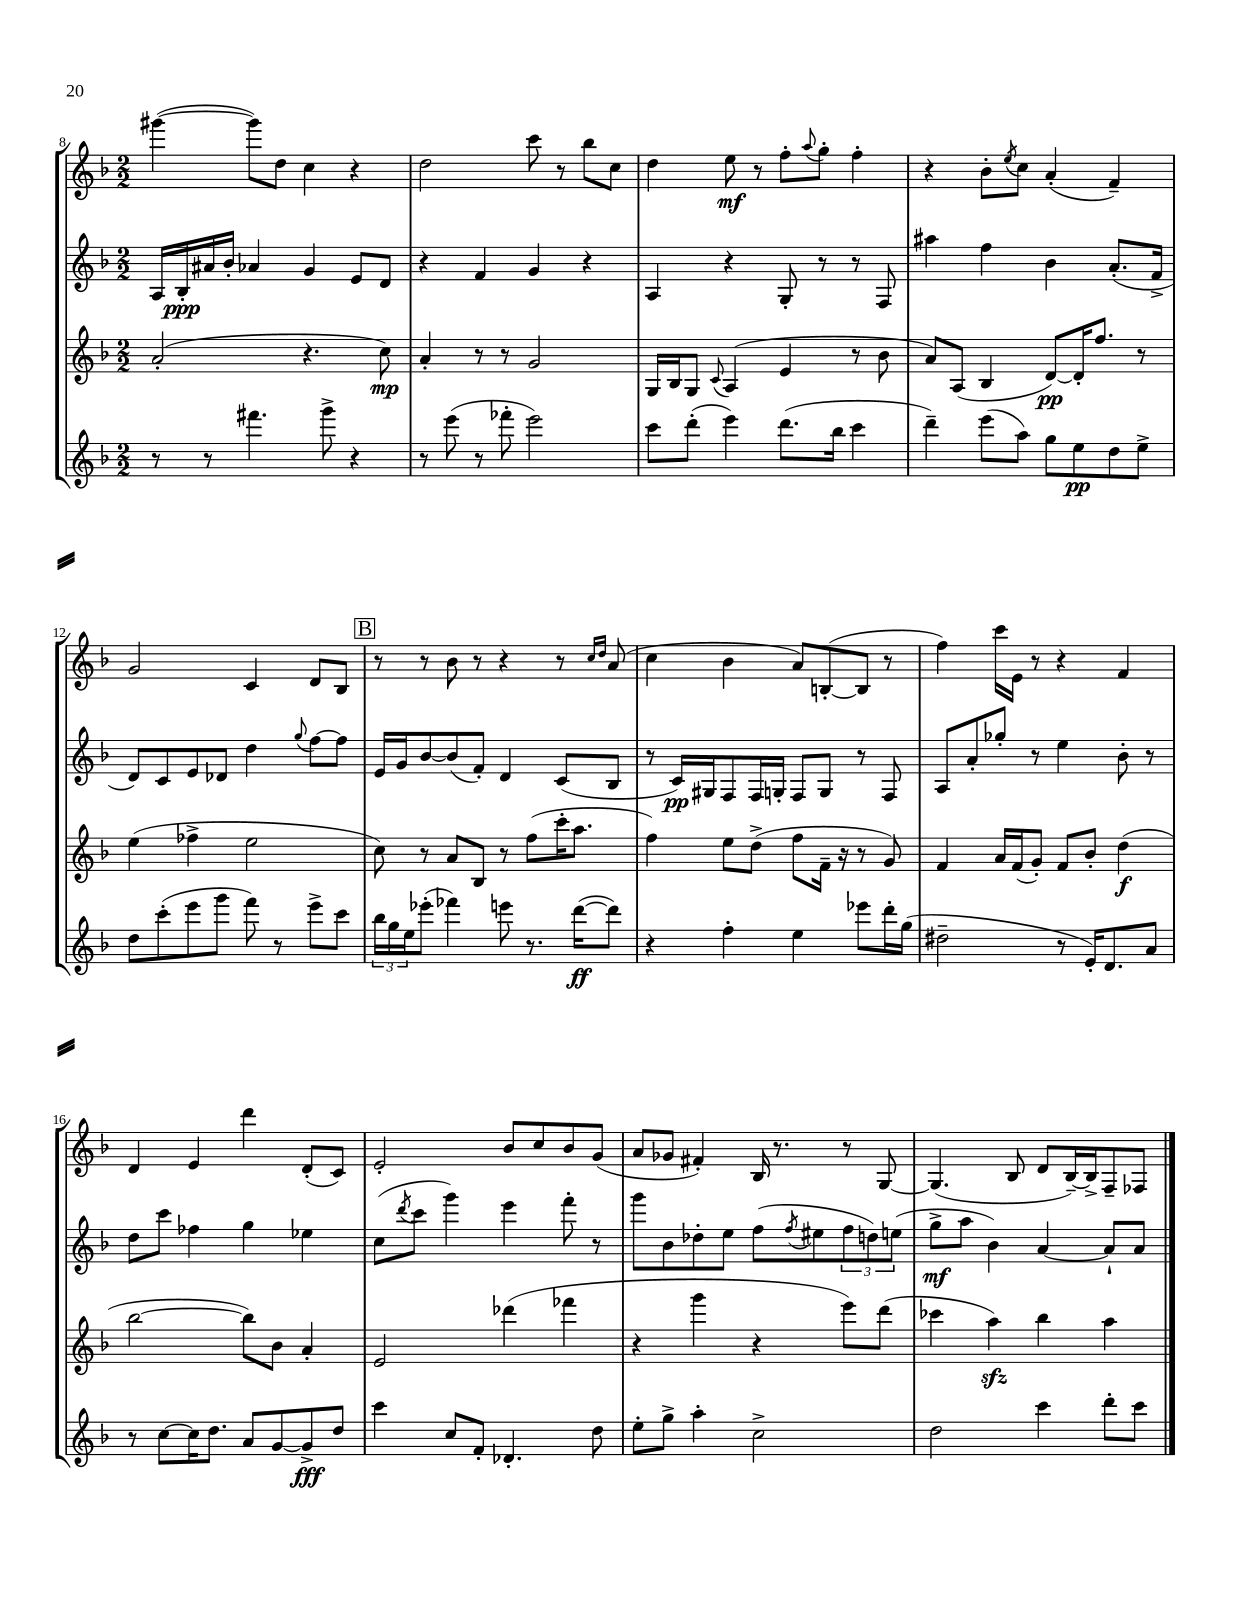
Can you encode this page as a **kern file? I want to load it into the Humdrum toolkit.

**kern	**dynam	**kern	**dynam	**kern	**dynam	**kern	**dynam
*part4	*part4	*part3	*part3	*part2	*part2	*part1	*part1
*staff4	*staff4	*staff3	*staff3	*staff2	*staff2	*staff1	*staff1
*clefG2	*	*clefG2	*	*clefG2	*	*clefG2	*
*k[b-]	*	*k[b-]	*	*k[b-]	*	*k[b-]	*
*M2/2	*	*M2/2	*	*M2/2	*	*M2/2	*
=8	=8	=8	=8	=8	=8	=8	=8
8r	.	(2a'/	.	16A/LL	.	([4ggg#X\	.
.	.	.	.	16B-'/	ppp	.	.
8r	.	.	.	16a#X/	.	.	.
.	.	.	.	16b-'/JJ	.	.	.
4.fff#X\	.	.	.	4a-X/	.	8ggg#\L])	.
.	.	.	.	.	.	8dd\J	.
.	.	4.r	.	4g/	.	4cc\	.
8ggg^\	.	.	.	.	.	.	.
4r	.	.	.	8e/L	.	4r	.
.	.	8cc\)	mp	8d/J	.	.	.
=9	=9	=9	=9	=9	=9	=9	=9
8r	.	4a'/	.	4r	.	2dd\	.
(8eee\	.	.	.	.	.	.	.
8r	.	8r	.	4f/	.	.	.
8fff-X'\	.	8r	.	.	.	.	.
2eee\)	.	2g/	.	4g/	.	8ccc\	.
.	.	.	.	.	.	8r	.
.	.	.	.	4r	.	8bb-\L	.
.	.	.	.	.	.	8cc\J	.
=10	=10	=10	=10	=10	=10	=10	=10
8ccc\L	.	16G/LL	.	4A/	.	4dd\	.
.	.	16B-/J	.	.	.	.	.
(8ddd'\J	.	8G/J	.	.	.	.	.
.	.	8qqc/	.	.	.	.	.
4eee\)	.	(4A/	.	4r	.	8ee\	mf
.	.	.	.	.	.	8r	.
(8.ddd\L	.	4e/	.	8G'/	.	8ff'\L	.
.	.	.	.	.	.	8qqaa/	.
.	.	.	.	8r	.	8gg'\J	.
16bb-\Jk	.	.	.	.	.	.	.
4ccc\	.	8r	.	8r	.	4ff'\	.
.	.	8b-\	.	8F/	.	.	.
=11	=11	=11	=11	=11	=11	=11	=11
4ddd~\)	.	8a/L)	.	4aa#X\	.	4r	.
.	.	(8A/J	.	.	.	.	.
(8eee\L	.	4B-/	.	4ff\	.	8b-'\L	.
.	.	.	.	.	.	8qee/	.
8aa\J)	.	.	.	.	.	8cc\J	.
8gg\L	.	[8d/L)	pp	4b-\	.	(4a'/	.
8ee\	pp	16d'/K]	.	.	.	.	.
.	.	8.ff/J	.	.	.	.	.
8dd\	.	.	.	(8.a'/L	.	4f~/)	.
8ee^\J	.	8r	.	.	.	.	.
.	.	.	.	16f^/Jk	.	.	.
!!LO:LB:g=z
=12	=12	=12	=12	=12	=12	=12	=12
8dd\L	.	(4ee\	.	8d/L)	.	2g/	.
(8ccc'\	.	.	.	8c/	.	.	.
8eee\	.	4ff-X^\	.	8e/	.	.	.
8ggg\J	.	.	.	8d-X/J	.	.	.
8fff\)	.	2ee\	.	4dd\	.	4c/	.
8r	.	.	.	.	.	.	.
.	.	.	.	8qqgg/	.	.	.
8eee^\L	.	.	.	[8ff\L	.	8d/L	.
8ccc\J	.	.	.	8ff\J]	.	8B-/J	.
!!LO:REH:place=s1:t=B
=13	=13	=13	=13	=13	=13	=13	=13
24bb-\LL	.	8cc\)	.	16e/LL	.	8r	.
24gg\	.	.	.	.	.	.	.
.	.	.	.	16g/J	.	.	.
24ee\J	.	.	.	.	.	.	.
(8eee-X'\J	.	8r	.	[8b-/	.	8r	.
4fff-X\)	.	8a/L	.	(8b-/]	.	8b-\	.
.	.	8B-/J	.	8f'/J)	.	8r	.
8eeen\	.	8r	.	4d/	.	4r	.
8.r	.	(8ff\L	.	.	.	.	.
.	.	16ccc'\K	.	(8c/L	.	8r	.
([16ddd\KL	ff	8.aa\J	.	.	.	.	.
.	.	.	.	.	.	16qqcc/LL	.
.	.	.	.	.	.	16qqdd/JJ	.
8ddd\J])	.	.	.	8B-/J	.	(8a/	.
=14	=14	=14	=14	=14	=14	=14	=14
4r	.	4ff\)	.	8r	.	4cc\	.
.	.	.	.	16c/LL)	pp	.	.
.	.	.	.	16G#X/J	.	.	.
4ff'\	.	8ee\L	.	8F/	.	4b-\	.
.	.	(8dd^\J	.	16F/L	.	.	.
.	.	.	.	16Gn'/JJ	.	.	.
4ee\	.	8ff\L	.	8F/L	.	8a/L)	.
.	.	16f~\Jk	.	8G/J	.	([8Bn'/	.
.	.	16r	.	.	.	.	.
8eee-X\L	.	8r	.	8r	.	8B/J]	.
16ddd'\L	.	8g/)	.	8F/	.	8r	.
(16gg\JJ	.	.	.	.	.	.	.
=15	=15	=15	=15	=15	=15	=15	=15
2dd#X~\	.	4f/	.	8A/L	.	4ff\)	.
.	.	.	.	8a'/	.	.	.
.	.	16a/LL	.	8gg-X'/J	.	16ccc\LL	.
.	.	(16f/J	.	.	.	16e\JJ	.
.	.	8g'/J)	.	8r	.	8r	.
8r	.	8f/L	.	4ee\	.	4r	.
16e'/KL)	.	8b-'/J	.	.	.	.	.
8.d/	.	.	.	.	.	.	.
.	.	(4dd\	f	8b-'\	.	4f/	.
8a/J	.	.	.	8r	.	.	.
!!LO:LB:g=z
=16	=16	=16	=16	=16	=16	=16	=16
8r	.	[2bb-\	.	8dd\L	.	4d/	.
[8cc\L	.	.	.	8ccc\J	.	.	.
16cc\K]	.	.	.	4ff-X\	.	4e/	.
8.dd\J	.	.	.	.	.	.	.
8a/L	.	8bb-\L])	.	4gg\	.	4ddd\	.
[8g/	.	8b-\J	.	.	.	.	.
8g^/]	fff	4a'/	.	4ee-X\	.	(8d'/L	.
8dd/J	.	.	.	.	.	8c/J)	.
=17	=17	=17	=17	=17	=17	=17	=17
4ccc\	.	2e/	.	(8cc\L	.	2e'/	.
.	.	.	.	8qddd/	.	.	.
.	.	.	.	8ccc\J	.	.	.
8cc/L	.	.	.	4ggg\)	.	.	.
8f'/J	.	.	.	.	.	.	.
4.d-X'/	.	(4ddd-X\	.	4eee\	.	8b-/L	.
.	.	.	.	.	.	8cc/	.
.	.	4fff-X\	.	8fff'\	.	8b-/	.
8dd\	.	.	.	8r	.	(8g/J	.
=18	=18	=18	=18	=18	=18	=18	=18
8ee'\L	.	4r	.	8ggg\L	.	8a/L	.
8gg^\J	.	.	.	8b-\	.	8g-X/J	.
4aa'\	.	4ggg\	.	8dd-X'\	.	4f#X'/)	.
.	.	.	.	8ee\J	.	.	.
2cc^\	.	4r	.	(8ff\L	.	16B-/	.
.	.	.	.	.	.	8.r	.
.	.	.	.	8qff/	.	.	.
.	.	.	.	8ee#X\	.	.	.
.	.	8eee\L)	.	12ff\	.	8r	.
.	.	.	.	12ddn\)	.	.	.
.	.	(8ddd\J	.	.	.	[8G/	.
.	.	.	.	(12een\J	.	.	.
=19	=19	=19	=19	=19	=19	=19	=19
2dd\	.	4ccc-X\	.	8gg^\L	mf	(4.G/]	.
.	.	.	.	8aa\J	.	.	.
.	.	4aazz\)	.	4b-\)	.	.	.
.	.	.	.	.	.	8B-/	.
4ccc\	.	4bb-\	.	[4a/	.	8d/L	.
.	.	.	.	.	.	[16B-~/L)	.
.	.	.	.	.	.	16B-^/J]	.
8ddd'\L	.	4aa\	.	8a`/L]	.	8F~/	.
8ccc\J	.	.	.	8a/J	.	8F-X/J	.
==	==	==	==	==	==	==	==
*-	*-	*-	*-	*-	*-	*-	*-
